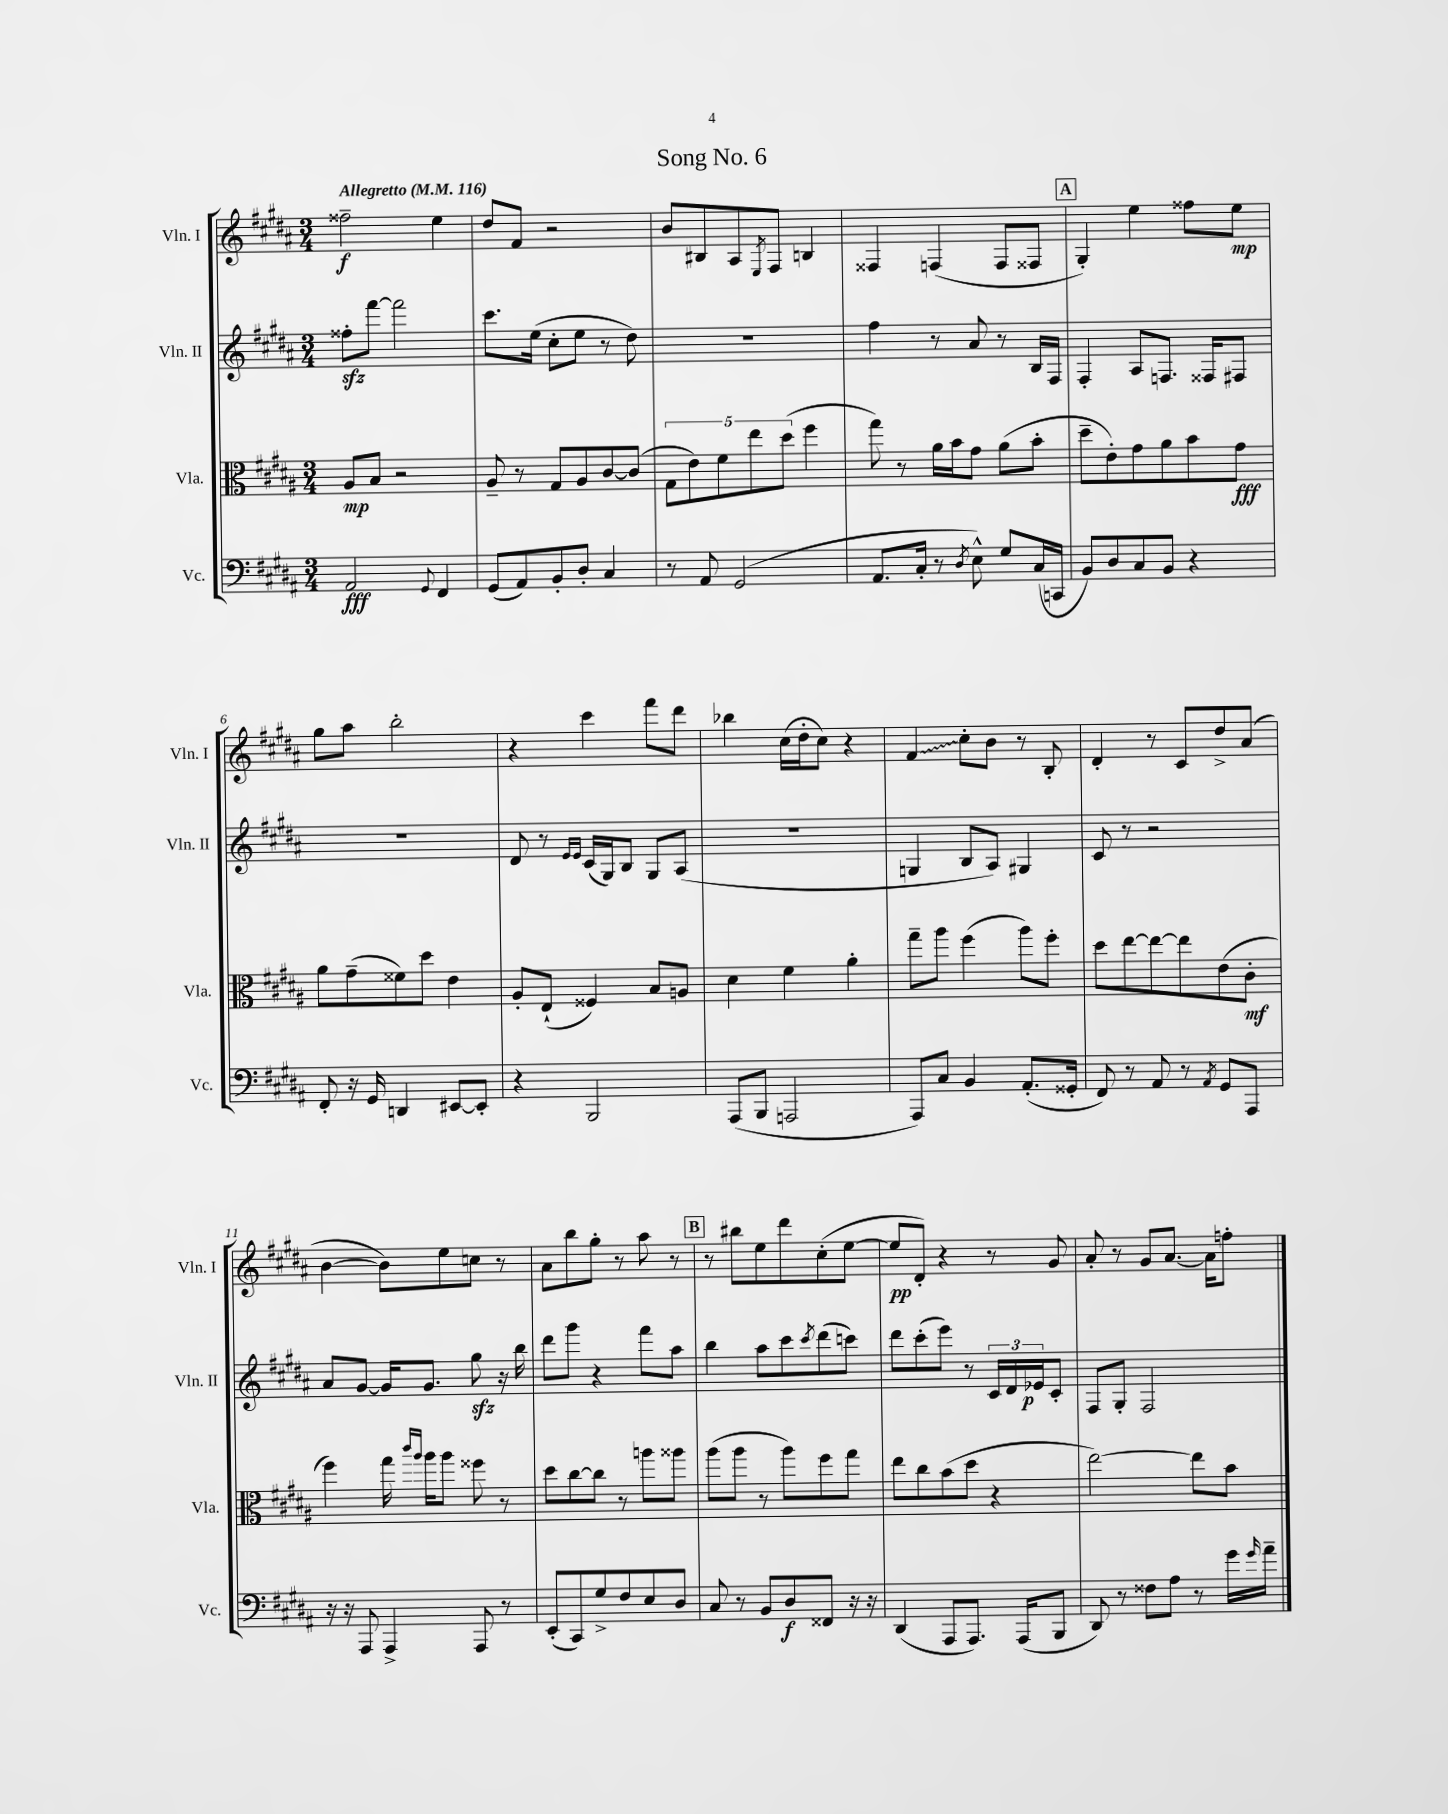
\header { title = "Song No. 6" }
<<
\new StaffGroup <<
\new Staff = "s0" \with { instrumentName = "Vln. I" shortInstrumentName = "Vln. I" } {
    \clef treble \key b \major \numericTimeSignature \time 3/4 \tempo "Allegretto" 4 = 116
    fisis''2--\f e''4 |
    dis''8 fis'8 r2 |
    b'8 bis8 ais8 \acciaccatura { e8 } fis8 b4 |
    fisis4 f4( f8 fisis8 |
    \mark \markup { \box "A" } gis4-.) e''4 fisis''8 e''8\mp |
    gis''8 ais''8 b''2-. |
    r4 cis'''4 fis'''8 dis'''8 |
    bes''4 cis''16( dis''16-. cis''8) r4 |
    \once \override Glissando.style = #'zigzag fis'4\glissando cis''8-. b'8 r8 b8-. |
    dis'4-. r8 cis'8 dis''8-> ais'8( |
    b'4~ b'8) e''8 c''8 r8 |
    ais'8 b''8 gis''8-. r8 ais''8 r8 |
    \mark \markup { \box "B" } r8 bis''8 e''8 dis'''8 cis''8-.( e''8~ |
    e''8\pp dis'8-.) r4 r8 gis'8 |
    ais'8-. r8 gis'8 ais'8.~ ais'16 f''8-. \bar "|." |
}
\new Staff = "s1" \with { instrumentName = "Vln. II" shortInstrumentName = "Vln. II" } {
    \clef treble \key b \major \numericTimeSignature \time 3/4
    fisis''8-.\sfz fis'''8~ fis'''2 |
    cis'''8. e''16( cis''8-. e''8 r8 dis''8) |
    R2. |
    fis''4 r8 ais'8 r8 b16 fis16 |
    \mark \markup { \box "A" } fis4-. ais8 f8. fisis16 fis8 |
    R2. |
    dis'8 r8 \grace { e'16 e'16 } cis'16( gis16) b8 gis8 ais8( |
    R2. |
    g4 b8 ais8) gis4 |
    cis'8 r8 r2 |
    ais'8 gis'8~ gis'16 gis'8. gis''8\sfz r16 b''16 |
    dis'''8 gis'''8 r4 fis'''8 ais''8 |
    \mark \markup { \box "B" } b''4 ais''8 cis'''8 \acciaccatura { cis'''8 } dis'''8( c'''8) |
    dis'''8 cis'''8-.( e'''8) r8 \tuplet 3/2 { cis'16 dis'16 ees'16\p } cis'8-. |
    fis8 gis8-. fis2 \bar "|." |
}
\new Staff = "s2" \with { instrumentName = "Vla." shortInstrumentName = "Vla." } {
    \clef alto \key b \major \numericTimeSignature \time 3/4
    ais8\mp b8 r2 |
    ais8-- r8 gis8 ais8 cis'8~ cis'8( |
    \tuplet 5/4 { gis8 e'8) fis'8 e''8 dis''8( } fis''4 |
    gis''8) r8 ais'16 b'16 gis'8 ais'8( b'8-. |
    \mark \markup { \box "A" } dis''8-- e'8-.) gis'8 ais'8 b'8 gis'8\fff |
    ais'8 gis'8--( fisis'8) dis''8 e'4 |
    ais8-. e8-!( fisis4) b8 a8 |
    dis'4 fis'4 ais'4-. |
    gis''8-- ais''8 fis''4( ais''8) fis''8-. |
    dis''8 e''8~ e''8~ e''8 e'8( cis'8-.\mf |
    fis''4) gis''16 \grace { cis'''16 ais''16 } ais''16 ais''8 fisis''8 r8 |
    dis''8 cis''8~ cis''8 r8 a''8 aisis''8 |
    \mark \markup { \box "B" } ais''8( ais''8 r8 ais''8) fis''8 gis''8 |
    e''8 cis''8 b'8( dis''8 r4 |
    e''2~) e''8 b'8 \bar "|." |
}
\new Staff = "s3" \with { instrumentName = "Vc." shortInstrumentName = "Vc." } {
    \clef bass \key b \major \numericTimeSignature \time 3/4
    ais,2\fff \appoggiatura { gis,8 } fis,4 |
    gis,8( ais,8) b,8-. dis8-. cis4 |
    r8 ais,8 gis,2( |
    ais,8. cis16-. r8 \acciaccatura { dis8 } e8-^) gis8 cis16( c,16 |
    \mark \markup { \box "A" } b,8) dis8 cis8 b,8 r4 |
    fis,8-. r16 gis,16 d,4 eis,8~ eis,8-. |
    r4 b,,2 |
    ais,,8( b,,8 a,,2 |
    ais,,8) cis8 b,4 ais,8.-.( gisis,16-. |
    fis,8) r8 ais,8 r8 \acciaccatura { ais,8 } gis,8 ais,,8 |
    r16 r16 ais,,8 ais,,4-> ais,,8 r8 |
    e,8-.( cis,8) gis8-> fis8 e8 dis8 |
    \mark \markup { \box "B" } cis8 r8 b,8 dis8\f fisis,8 r16 r16 |
    dis,4( ais,,8 ais,,8.) ais,,16( b,,8 |
    dis,8) r8 fisis8 ais8 r8 gis'16 \grace { gis'16 } ais'16-- \bar "|." |
}
>>
>>
